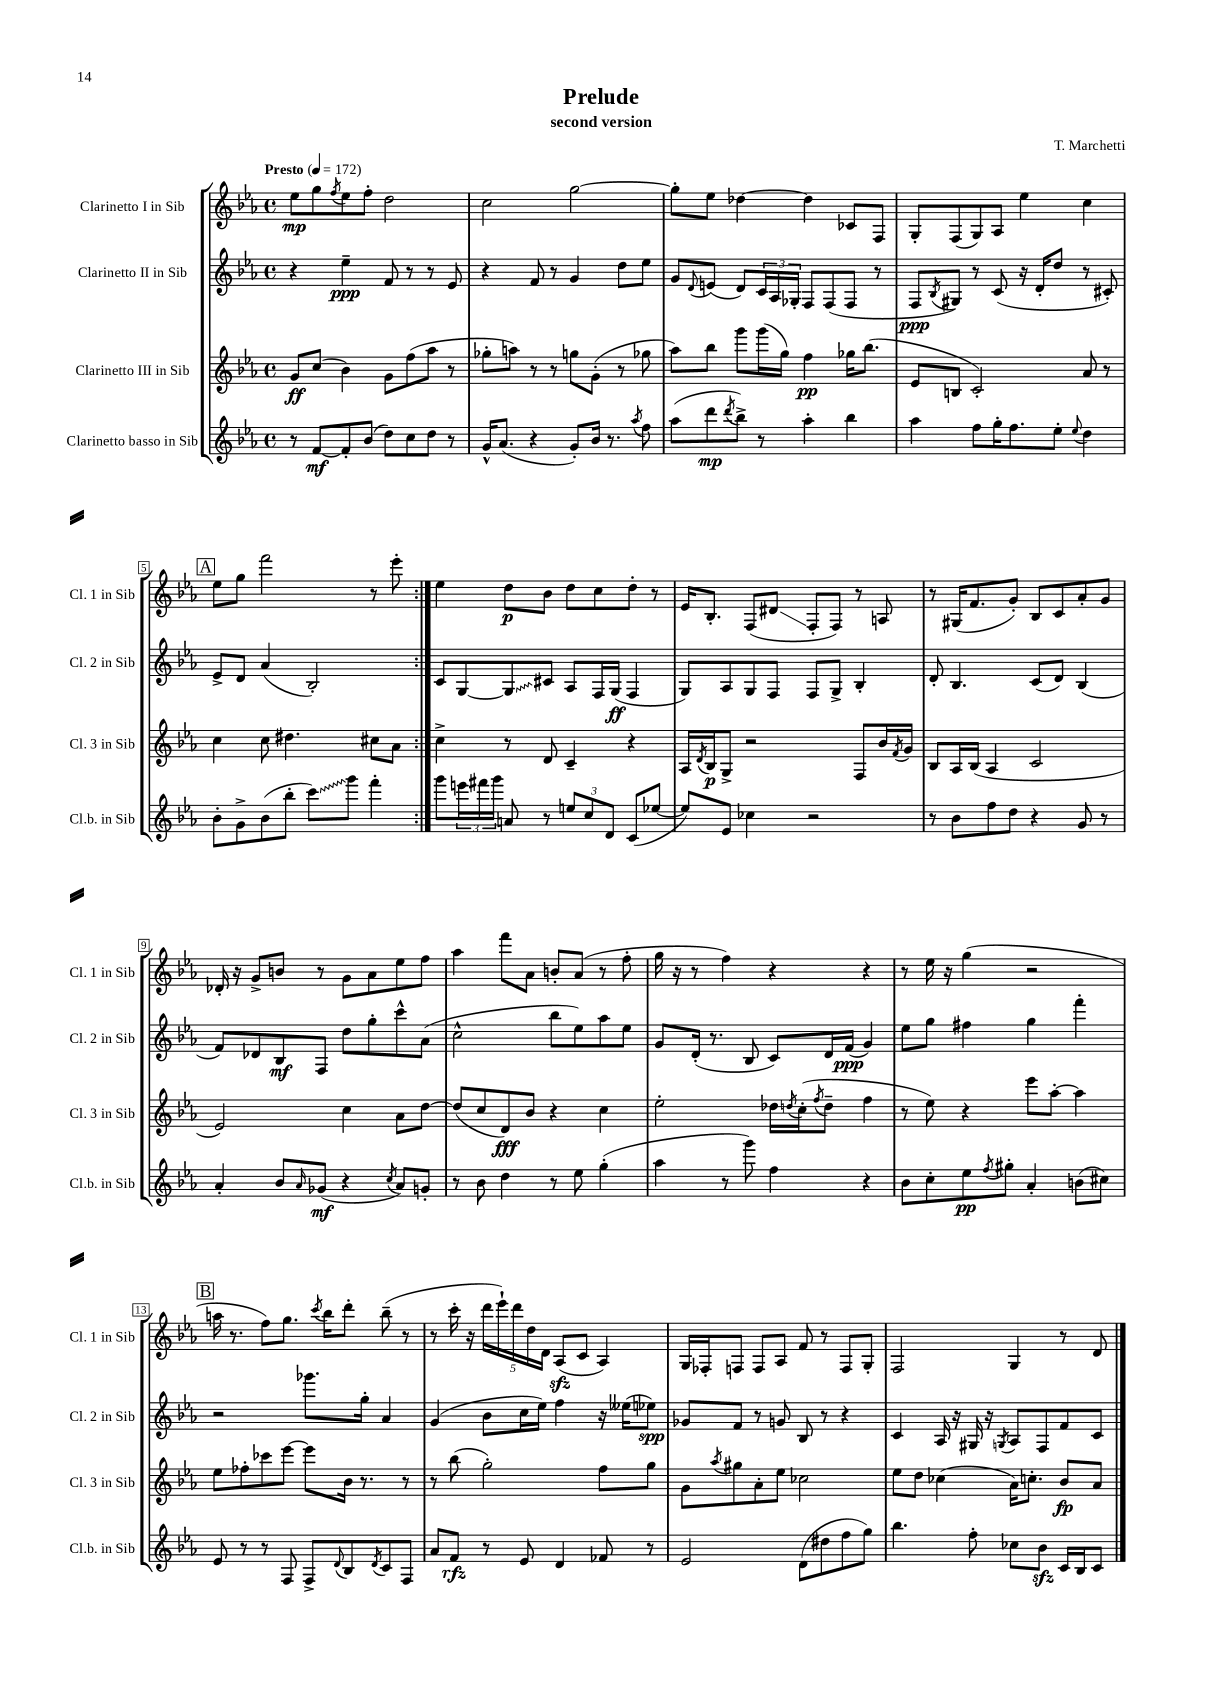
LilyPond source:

\header { title = "Prelude" composer = "T. Marchetti" subtitle = "second version" }
<<
\new StaffGroup <<
\new Staff = "s0" \with { instrumentName = "Clarinetto I in Sib" shortInstrumentName = "Cl. 1 in Sib" } {
    \clef treble \key ees \major \defaultTimeSignature \time 4/4 \tempo "Presto" 4 = 172
    \repeat volta 2 { ees''8\mp g''8 \acciaccatura { f''8 } ees''8 f''8-. d''2 |
    c''2 g''2~ |
    g''8-. ees''8 des''4~ des''4 ces'8 f8 |
    g8-. f8( g8) aes8 ees''4 c''4 |
    \mark \markup { \box "A" } ees''8 g''8 f'''2 r8 ees'''8-. | }
    ees''4 d''8\p bes'8 d''8 c''8 d''8-. r8 |
    ees'16 bes8.-. f8( dis'8\glissando f8-. f8) r8 a8 |
    r8 gis16( f'8. g'8-.) bes8 c'8 aes'8-. g'8 |
    des'16-. r16 g'8-> b'8 r8 g'8 aes'8 ees''8 f''8 |
    aes''4 f'''8 aes'8 b'8-. aes'8( r8 f''8-. |
    g''16 r16 r8 f''4) r4 r4 |
    r8 ees''16 r16 g''4( r2 |
    \mark \markup { \box "B" } a''16 r8. f''8) g''8. \acciaccatura { c'''8 } bes''16 d'''8-. bes''8--( r8 |
    r8 c'''16-. r16 \tuplet 5/4 { d'''16 ees'''16-!) d'''16 d''16 d'16 } aes8\sfz( c'8 aes4) |
    g16 fes16-. f8 f8 aes8 f'8 r8 f8 g8-. |
    f2 g4 r8 d'8 \bar "|." |
}
\new Staff = "s1" \with { instrumentName = "Clarinetto II in Sib" shortInstrumentName = "Cl. 2 in Sib" } {
    \clef treble \key ees \major \defaultTimeSignature \time 4/4
    \repeat volta 2 { r4 ees''4--\ppp f'8 r8 r8 ees'8 |
    r4 f'8 r8 g'4 d''8 ees''8 |
    g'8 \appoggiatura { d'8 } e'8( d'8) \tuplet 3/2 { c'16 aes16 ges16-. } f8 f8( f8 r8 |
    f8\ppp \acciaccatura { bes8 } gis8) r8 c'8( r16 d'16-. d''8 r8 cis'8-.) |
    \mark \markup { \box "A" } ees'8-> d'8 aes'4( bes2-.) | }
    c'8 g8~ \once \override Glissando.style = #'zigzag g8\glissando cis'8 aes8 f16 g16\ff( f4 |
    g8) aes8 g8 f8 f8 g8-> bes4-. |
    d'8-. bes4. c'8( d'8) bes4( |
    f'8) des'8 bes8\mf f8 d''8 g''8-. c'''8-^ aes'8( |
    c''2-^ bes''8 ees''8) aes''8 ees''8 |
    g'8 d'16-.( r8. bes8 c'8) d'16 f'16\ppp( g'4) |
    ees''8 g''8 fis''4 g''4 f'''4-. |
    \mark \markup { \box "B" } r2 ges'''8. g''16-. aes'4 |
    g'4( bes'8 c''16 ees''16) f''4 r16 eeses''16( ees''8\spp) |
    ges'8 f'8 r8 g'8 bes8 r8 r4 |
    c'4 aes16 r16 gis16 r16 \acciaccatura { g8 } aes8 f8 f'8 c'8 \bar "|." |
}
\new Staff = "s2" \with { instrumentName = "Clarinetto III in Sib" shortInstrumentName = "Cl. 3 in Sib" } {
    \clef treble \key ees \major \defaultTimeSignature \time 4/4
    \repeat volta 2 { g'8\ff c''8( bes'4) g'8 f''8( aes''8 r8 |
    ges''8-. a''8) r8 r8 g''8 g'8-.( r8 ges''8 |
    aes''8) bes''8 g'''8 g'''16( g''16) f''4\pp ges''16 bes''8.( |
    ees'8 b8 c'2-.) aes'8 r8 |
    \mark \markup { \box "A" } c''4 c''8 dis''4. cis''8 aes'8 | }
    c''4-> r8 d'8 c'4-- r4 |
    aes16 \acciaccatura { d'8 } bes16\p g8-> r2 f8 bes'16 \acciaccatura { f'8 } g'16 |
    bes8 aes16 bes16( aes4 c'2 |
    ees'2) c''4 aes'8 d''8~ |
    d''8( c''8 d'8\fff) bes'8 r4 c''4 |
    ees''2-. des''16 \acciaccatura { d''8 } c''16-.( \acciaccatura { f''8 } d''8-- f''4 |
    r8 ees''8) r4 ees'''8 aes''8~-. aes''4 |
    \mark \markup { \box "B" } ees''8 fes''8-. ces'''8 ees'''8~ ees'''8 bes'16 r8. r8 |
    r8 bes''8( g''2-.) f''8 g''8 |
    g'8 \acciaccatura { aes''8 } gis''8 aes'8-. ees''8 ces''2 |
    ees''8 d''8 ces''4( aes'16) c''8.-. bes'8\fp aes'8 \bar "|." |
}
\new Staff = "s3" \with { instrumentName = "Clarinetto basso in Sib" shortInstrumentName = "Cl.b. in Sib" } {
    \clef treble \key ees \major \defaultTimeSignature \time 4/4
    \repeat volta 2 { r8 f'8~\mf f'8-. bes'8( d''8) c''8 d''8 r8 |
    g'16-^ aes'8.( r4 g'8-.) bes'16 r8. \acciaccatura { aes''8 } f''8 |
    aes''8( d'''8\mp \acciaccatura { d'''8 } bes''8->) r8 aes''4-. bes''4 |
    aes''4 f''8 g''16-. f''8. ees''8-. \appoggiatura { ees''8 } d''4 |
    \mark \markup { \box "A" } bes'8-. g'8-> bes'8( bes''8-. \once \override Glissando.style = #'zigzag c'''8\glissando) g'''8 f'''4-. | }
    g'''8 \tuplet 3/2 { e'''16 fis'''16 g'''16 } a'8 r8 \tuplet 3/2 { e''8 c''8 d'8 } c'8( ees''8~ |
    ees''8) ees'8 ces''4 r2 |
    r8 bes'8 f''8 d''8 r4 g'8 r8 |
    aes'4-. bes'8 \grace { aes'16 } ges'8\mf( r4 \acciaccatura { c''8 } aes'8) g'8-. |
    r8 bes'8 d''4 r8 ees''8 g''4-.( |
    aes''4 r8 g'''8) f''4 r4 |
    bes'8 c''8-. ees''8\pp \acciaccatura { f''8 } gis''8-. aes'4-. b'8( cis''8) |
    \mark \markup { \box "B" } ees'8 r8 r8 f8 f8-> \appoggiatura { d'8 } bes8 \acciaccatura { d'8 } c'8 f8 |
    aes'8 f'8\rfz r8 ees'8 d'4 fes'8 r8 |
    ees'2 d'8( dis''8 f''8 g''8) |
    bes''4. f''8-. ces''8 bes'8\sfz c'16 bes16 c'8 \bar "|." |
}
>>
>>
\layout { \context { \Score \override BarNumber.stencil = #(make-stencil-boxer 0.1 0.3 ly:text-interface::print) } }
